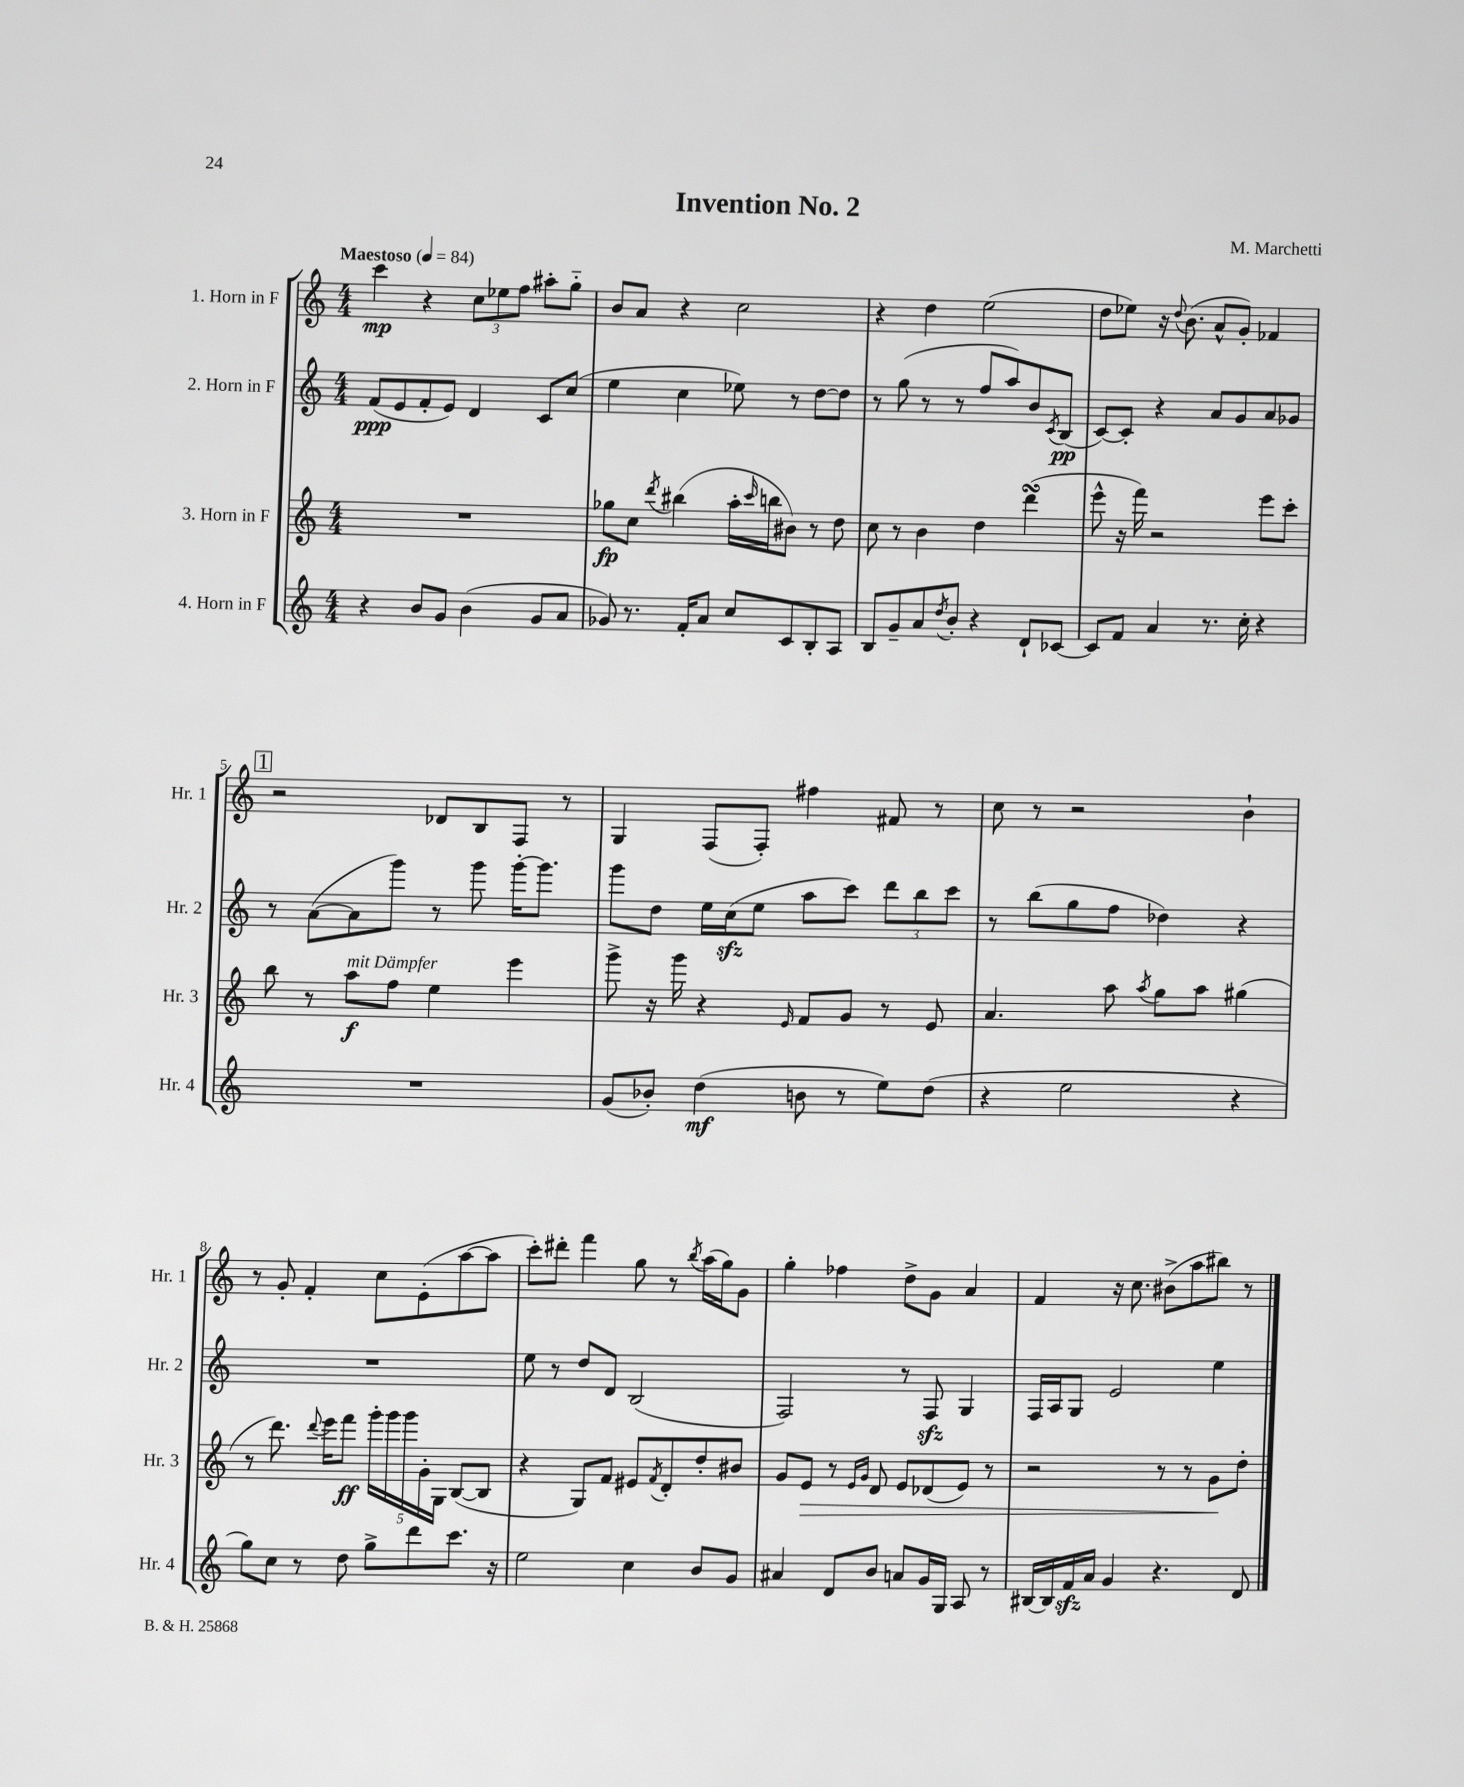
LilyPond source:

\header { title = "Invention No. 2" composer = "M. Marchetti" }
<<
\new StaffGroup <<
\new Staff = "s0" \with { instrumentName = "1. Horn in F" shortInstrumentName = "Hr. 1" } {
    \clef treble \key c \major \numericTimeSignature \time 4/4 \tempo "Maestoso" 4 = 84
    c'''4\mp r4 \tuplet 3/2 { c''8 ees''8 f''8 } ais''8-. g''8-_ |
    b'8 a'8 r4 c''2 |
    r4 d''4 e''2( |
    d''8 ees''8) r16 \appoggiatura { d''8 } b'8.( a'8-^ g'8-.) fes'4 |
    \mark \markup { \box "1" } r2 des'8 b8 f8 r8 |
    g4 f8( f8-.) fis''4 fis'8 r8 |
    c''8 r8 r2 b'4-! |
    r8 g'8-. f'4-. c''8 e'8-.( a''8~ a''8 |
    c'''8-.) dis'''8-. f'''4 g''8 r8 \acciaccatura { b''8 } a''16( g''16) g'8 |
    g''4-. fes''4 d''8-> g'8 a'4 |
    f'4 r16 c''8. bis'8->( a''8 bis''8) r8 \bar "|." |
}
\new Staff = "s1" \with { instrumentName = "2. Horn in F" shortInstrumentName = "Hr. 2" } {
    \clef treble \key c \major \numericTimeSignature \time 4/4
    f'8\ppp( e'8 f'8-. e'8) d'4 c'8 c''8( |
    e''4 c''4 ees''8) r8 d''8~ d''8 |
    r8 g''8( r8 r8 f''8 a''8) b'8 \acciaccatura { c'8 } b8\pp( |
    c'8~) c'8-. r4 a'8 g'8 a'8 ges'8 |
    \mark \markup { \box "1" } r8 a'8~( a'8 g'''8) r8 g'''8 g'''16~-. g'''8. |
    g'''8 d''8 e''16 c''16\sfz( e''8 a''8 c'''8) \tuplet 3/2 { d'''8 b''8 c'''8 } |
    r8 b''8( g''8 f''8 des''4) r4 |
    R1 |
    e''8 r8 d''8 d'8 b2( |
    f2) r8 f8\sfz g4 |
    f16 a16 g8 e'2 e''4 \bar "|." |
}
\new Staff = "s2" \with { instrumentName = "3. Horn in F" shortInstrumentName = "Hr. 3" } {
    \clef treble \key c \major \numericTimeSignature \time 4/4
    R1 |
    ges''8\fp c''8 \acciaccatura { d'''8 } bis''4( a''16-. \grace { c'''16 } b''16 bis'8) r8 d''8 |
    c''8 r8 b'4 d''4 d'''4\turn( |
    e'''8-^ r16 f'''16) r2 e'''8 c'''8-. |
    \mark \markup { \box "1" } b''8 r8 a''8\f^\markup { \italic "mit Dämpfer" } f''8 e''4 e'''4 |
    g'''8-> r16 g'''16 r4 \grace { e'16 } f'8 g'8 r8 e'8 |
    a'4. a''8 \acciaccatura { a''8 } g''8 a''8 gis''4( |
    r8 d'''8.) \appoggiatura { d'''8 } e'''16 f'''8\ff \tuplet 5/4 { g'''16-. g'''16 g'''16 g'16-. g16 } b8~( b8 |
    r4 g8) f'8 eis'8 \acciaccatura { f'8 } d'8-. d''8-. bis'8 |
    g'8 e'8\> r8 \grace { e'16 g'16 } d'8 e'8 des'8( e'8) r8 |
    r2 r8 r8 g'8\! d''8-. \bar "|." |
}
\new Staff = "s3" \with { instrumentName = "4. Horn in F" shortInstrumentName = "Hr. 4" } {
    \clef treble \key c \major \numericTimeSignature \time 4/4
    r4 b'8 g'8 b'4( g'8 a'8 |
    ges'8) r8. f'16-. a'8 c''8 c'8 b8-. a8 |
    b8 g'8-- a'8 \acciaccatura { d''8 } b'8-. r4 d'8-! ces'8~ |
    ces'8 f'8 a'4 r8. c''16-. r4 |
    \mark \markup { \box "1" } R1 |
    g'8( bes'8-.) d''4\mf( b'8 r8 e''8) d''8( |
    r4 e''2 r4 |
    g''8) c''8 r8 d''8 g''8-> d'''8 c'''8. r16 |
    e''2 c''4 b'8 g'8 |
    ais'4 d'8 b'8 a'8 g'16 g16 a8 r8 |
    bis16~ bis16 f'16\sfz a'16 g'4 r4. d'8 \bar "|." |
}
>>
>>
